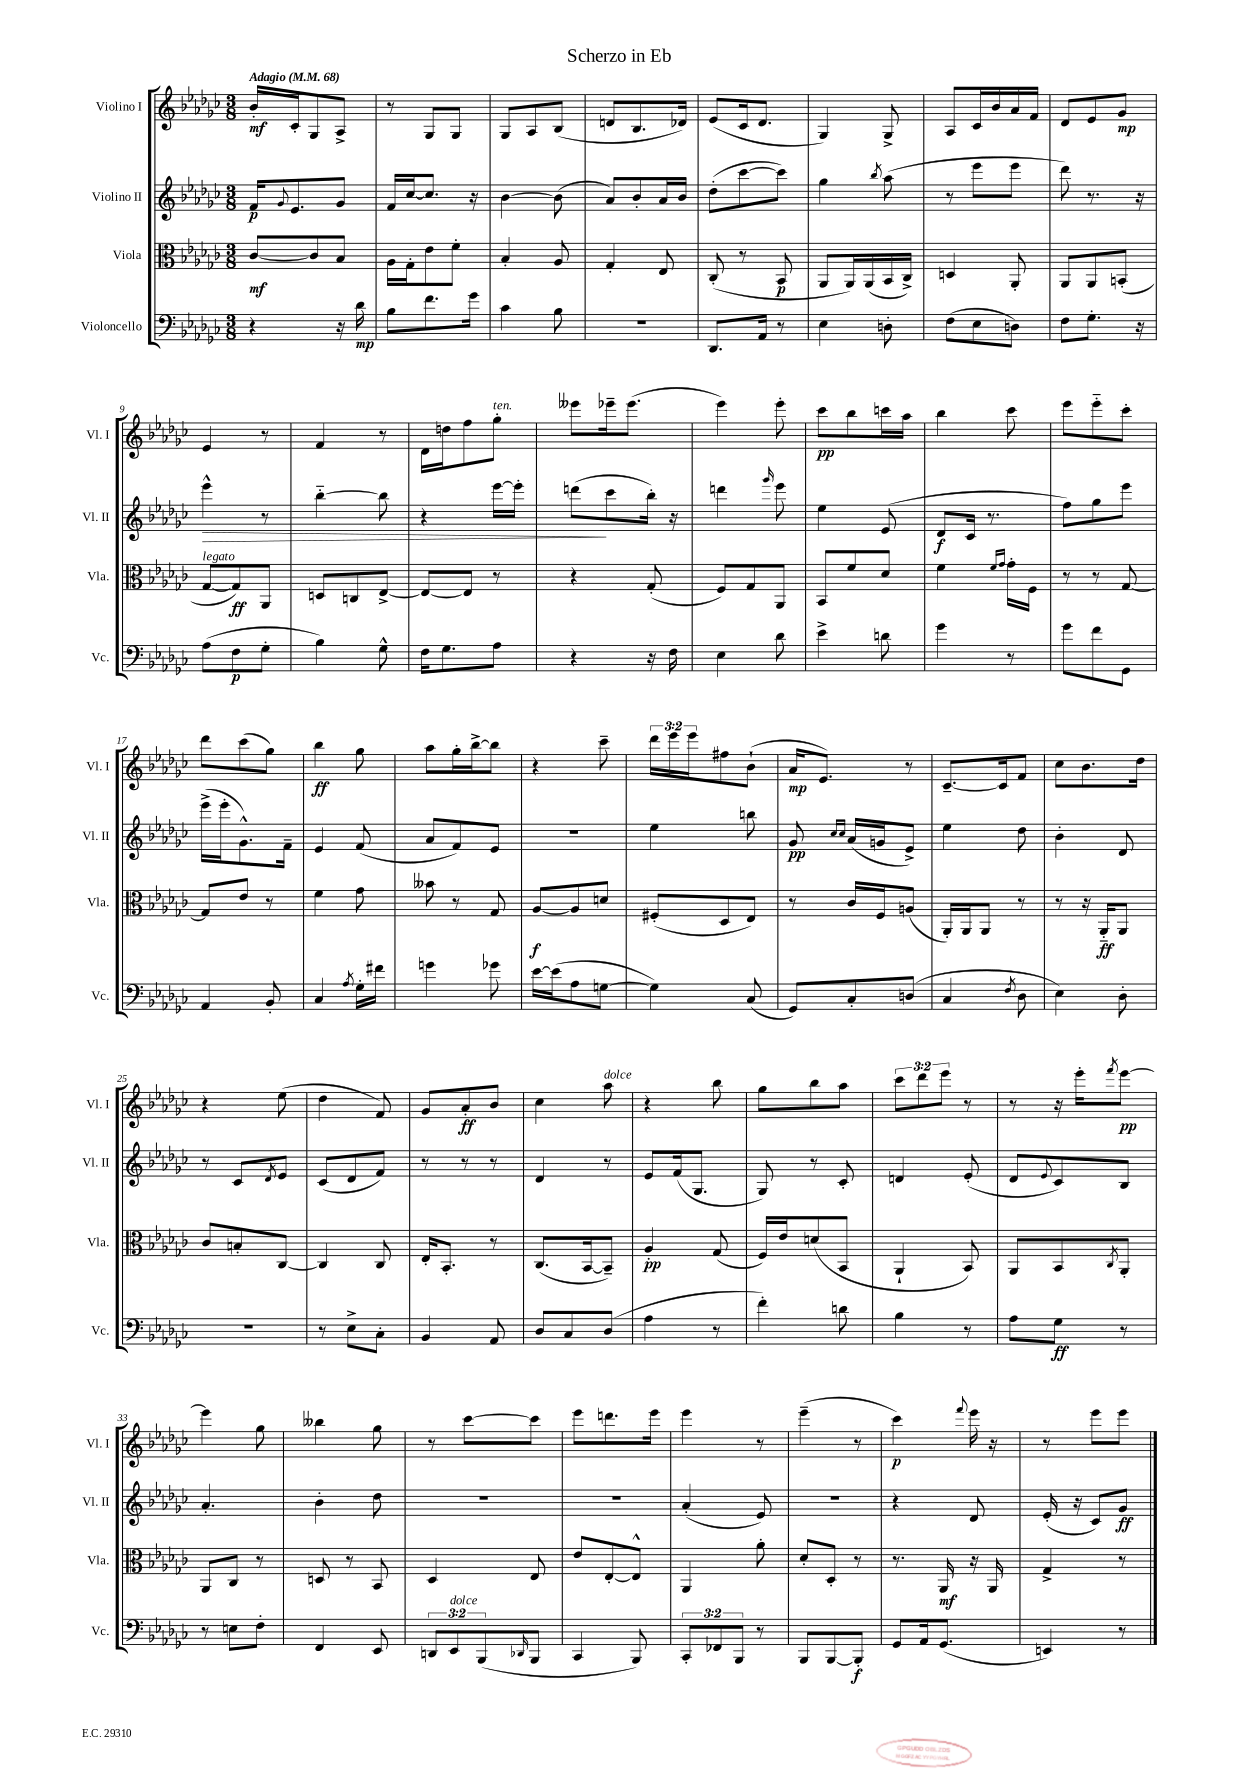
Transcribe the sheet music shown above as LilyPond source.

\header { title = "Scherzo in Eb" }
<<
\new StaffGroup <<
\new Staff = "s0" \with { instrumentName = "Violino I" shortInstrumentName = "Vl. I" } {
    \clef treble \key ges \major \numericTimeSignature \time 3/8 \override Staff.TupletNumber.text = #tuplet-number::calc-fraction-text \tempo "Adagio" 4 = 68
    bes'16-.\mf ces'16-. ges8 aes8-> |
    r8 ges8 ges8 |
    ges8 aes8 bes8( |
    d'8 bes8. des'16) |
    ees'8( ces'16 des'8. |
    ges4) ges8-> |
    aes8 ces'16 bes'16 aes'16 f'16 |
    des'8 ees'8 ges'8\mp |
    ees'4 r8 |
    f'4 r8 |
    des'16 d''16 f''8 ges''8-.^\markup { \italic "ten." } |
    eeses'''8 ees'''16-- ees'''8.( |
    ees'''4) ees'''8-. |
    ces'''8\pp bes''8 c'''16 aes''16 |
    bes''4 ces'''8 |
    ees'''8 ees'''8-_ ces'''8-. |
    des'''8 ces'''8( ges''8) |
    bes''4\ff ges''8 |
    aes''8 ges''16-. bes''16~-> bes''8 |
    r4 ces'''8-- |
    \tuplet 3/2 { des'''16 ees'''16 ees'''16 } fis''8 bes'8-!( |
    aes'16\mp ees'8.) r8 |
    ces'8.~-- ces'16 f'8 |
    ces''8 bes'8. des''16 |
    r4 ees''8( |
    des''4 f'8) |
    ges'8 aes'8-.\ff bes'8 |
    ces''4 aes''8^\markup { \italic "dolce" } |
    r4 bes''8 |
    ges''8 bes''8 aes''8 |
    \tuplet 3/2 { ces'''8 des'''8 ees'''8 } r8 |
    r8 r16 ees'''16-. \acciaccatura { f'''8 } ees'''8~\pp |
    ees'''4 ges''8 |
    beses''4 ges''8 |
    r8 ces'''8~ ces'''8 |
    ees'''8 d'''8. ees'''16 |
    ees'''4 r8 |
    ees'''4--( r8 |
    ces'''4\p) \appoggiatura { f'''8 } ees'''16 r16 |
    r8 ees'''8 ees'''8 \bar "|." |
}
\new Staff = "s1" \with { instrumentName = "Violino II" shortInstrumentName = "Vl. II" } {
    \clef treble \key ges \major \numericTimeSignature \time 3/8
    f'16\p \appoggiatura { ges'8 } ees'8. ges'8 |
    f'16 ces''16~ ces''8. r16 |
    bes'4~ bes'8( |
    aes'8) bes'8-. aes'16 bes'16 |
    des''8-.( ces'''8~ ces'''8) |
    ges''4 \acciaccatura { bes''8 } aes''8( |
    r8 ees'''8 ees'''8 |
    des'''8) r8. r16 |
    ees'''4-^\> r8 |
    bes''4~-_ bes''8 |
    r4 ees'''16~ ees'''16-. |
    d'''8\!( ces'''8 bes''16-.) r16 |
    d'''4 \grace { ges'''16 } ees'''8 |
    ees''4 ees'8( |
    des'8\f ces'16 r8. |
    f''8) ges''8 ees'''8 |
    ees'''16->( ees'''16-. ges'8.-^) f'16-- |
    ees'4 f'8( |
    aes'8 f'8) ees'8 |
    R4. |
    ees''4 b''8 |
    ges'8\pp \grace { ces''16 ces''16 } aes'16( g'16 ees'8->) |
    ees''4 des''8 |
    bes'4-. des'8 |
    r8 ces'8 \acciaccatura { des'8 } ees'8 |
    ces'8( des'8 f'8) |
    r8 r8 r8 |
    des'4 r8 |
    ees'8 f'16( ges8. |
    ges8) r8 ces'8-. |
    d'4 ees'8-.( |
    des'8 \appoggiatura { ees'8 } ces'8) bes8 |
    aes'4.-. |
    bes'4-. des''8 |
    R4. |
    R4. |
    aes'4-.( ees'8) |
    R4. |
    r4 des'8 |
    ees'16-.( r16 ces'8) ges'8\ff \bar "|." |
}
\new Staff = "s2" \with { instrumentName = "Viola" shortInstrumentName = "Vla." } {
    \clef alto \key ges \major \numericTimeSignature \time 3/8
    ces'8~\mf ces'8 bes8 |
    aes16 ges16-. ees'8 f'8-. |
    bes4-. aes8 |
    ges4-. ees8 |
    ces8-.( r8 bes,8\p |
    aes,8 aes,16) aes,16( bes,16 ces16->) |
    d4 aes,8-. |
    aes,8 aes,8 b,8-.( |
    ges8~^\markup { \italic "legato" } ges8\ff) aes,8 |
    d8 c8 ees8~-> |
    ees8~ ees8 r8 |
    r4 ges8-.( |
    f8) ges8 aes,8 |
    bes,8 f'8 des'8 |
    f'4 \grace { f'16 ges'16 } ges'16-. f16 |
    r8 r8 ges8~ |
    ges8 ees'8 r8 |
    f'4 ges'8 |
    beses'8 r8 ges8 |
    aes8~\f aes8 d'8 |
    fis8-.( des8 ees8) |
    r8 ces'16 f16 a8( |
    aes,16-.) aes,16 aes,8 r8 |
    r8 r16 aes,16-_\ff aes,8 |
    ces'8 b8-. ces8~ |
    ces4 ces8 |
    ees16-. bes,8.-. r8 |
    ces8.( bes,16~ bes,8--) |
    aes4-.\pp ges8( |
    f16) ees'16 d'8( bes,8 |
    aes,4-! bes,8) |
    aes,8 bes,8 \acciaccatura { ces8 } aes,8-. |
    aes,8 ces8 r8 |
    d8 r8 bes,8 |
    des4 ees8 |
    ees'8 ees8~-. ees8-^ |
    aes,4 aes'8-. |
    des'8-. des8-. r8 |
    r8. aes,16\mf r16 aes,16 |
    ges4-> r8 \bar "|." |
}
\new Staff = "s3" \with { instrumentName = "Violoncello" shortInstrumentName = "Vc." } {
    \clef bass \key ges \major \numericTimeSignature \time 3/8 \override Staff.TupletNumber.text = #tuplet-number::calc-fraction-text
    r4 r16 des'16\mp |
    bes8 f'8. ges'16 |
    ces'4 bes8 |
    R4. |
    des,8. aes,16 r8 |
    ees4 d8-. |
    f8( ees8 d8) |
    f8 ges8.-. r16 |
    aes8( f8\p ges8-. |
    bes4) ges8-^ |
    f16 ges8. aes8 |
    r4 r16 f16 |
    ees4 des'8 |
    ees'4-> d'8 |
    ges'4 r8 |
    ges'8 f'8 ges,8 |
    aes,4 bes,8-. |
    ces4 \acciaccatura { aes8 } ges16-. fis'16 |
    g'4 ges'8 |
    ees'16~ ees'16( aes8 g8~ |
    g4) ces8( |
    ges,8) ces8-. d8( |
    ces4 \acciaccatura { f8 } des8 |
    ees4) des8-. |
    R4. |
    r8 ees8-> ces8-. |
    bes,4 aes,8 |
    des8 ces8 des8( |
    aes4 r8 |
    f'4-.) d'8 |
    bes4 r8 |
    aes8 ges8\ff r8 |
    r8 e8 f8-. |
    f,4 ees,8 |
    \tuplet 3/2 { d,8 ees,8^\markup { \italic "dolce" } bes,,8( } \grace { des,16 } bes,,8 |
    ces,4 bes,,8) |
    \tuplet 3/2 { ces,8-. fes,8 bes,,8 } r8 |
    bes,,8 bes,,8~ bes,,8-.\f |
    ges,8 aes,16 ges,8.( |
    e,4) r8 \bar "|." |
}
>>
>>
